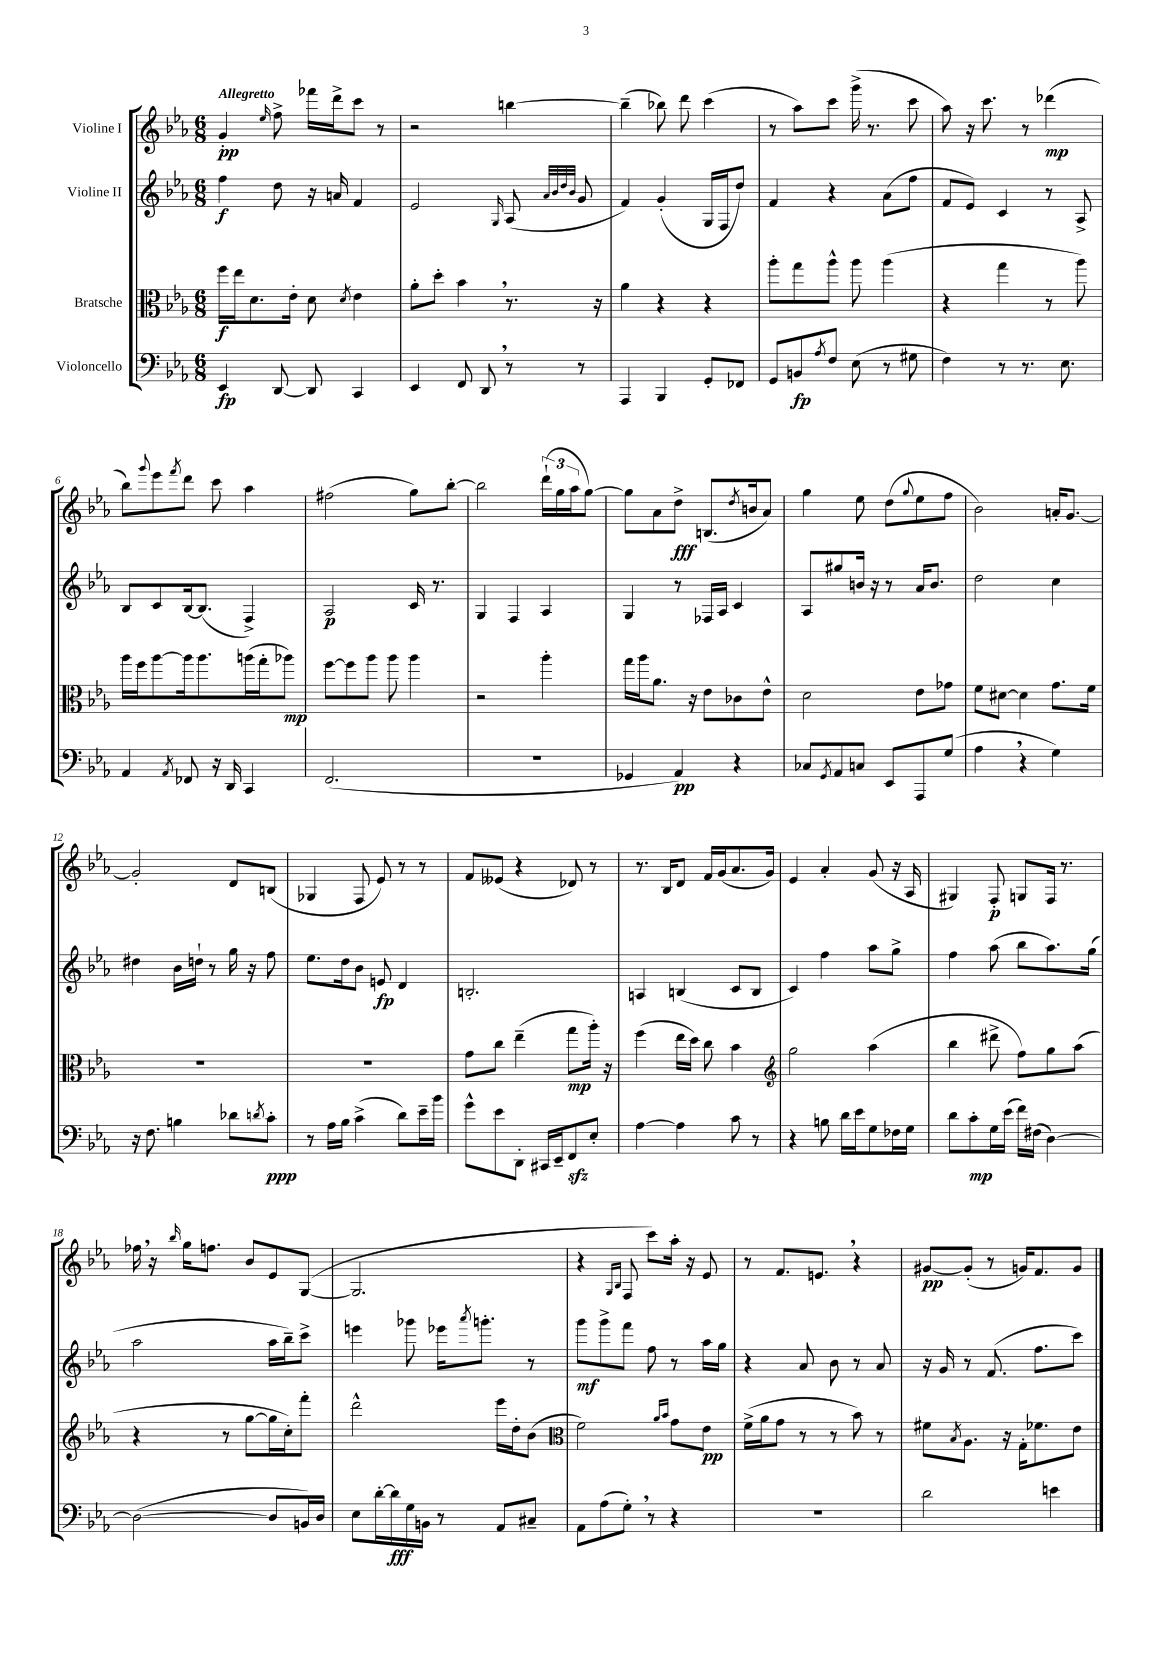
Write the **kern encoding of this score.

**kern	**kern	**kern	**kern
*staff4	*staff3	*staff2	*staff1
*clefF4	*clefC3	*clefG2	*clefG2
*k[b-e-a-]	*k[b-e-a-]	*k[b-e-a-]	*k[b-e-a-]
*M6/8	*M6/8	*M6/8	*M6/8
4EE-	16ff	4ff	4g'
.	16ee-	.	.
.	8.d	.	.
.	.	.	16qqee-
[8DD	.	8dd	8ff^
.	16e-'	.	.
8DD]	8d	16r	16fff-
.	.	16a	16ddd^
.	8qd	.	.
4CC	4e-	4f	8ccc
.	.	.	8r
=	=	=	=
4EE-	8a-'	2e-	2r
.	8dd'	.	.
8FF	4b-	.	.
8DD	.	.	.
.	.	16qqG	.
8r	8.r	(8A-	[4bb
.	.	32qqa-	.
.	.	32qqb-	.
.	.	32qqdd	.
.	.	32qqb-	.
8r	.	8g	.
.	16r	.	.
=	=	=	=
4AAA-	4a-	4f)	(4bb~]
4BBB-	4r	(4g'	8bb-)
.	.	.	8ddd
8GG'	4r	16G	(4ccc
.	.	16F	.
8FF-	.	8dd)	.
=	=	=	=
8GG	8aa-'	4f	8r
8BB	8gg	.	8aa-)
8qA-	.	.	.
8F	8aa-^^	4r	8ccc
(8E-	8aa-	.	(16ggg^
.	.	.	8.r
8r	(4aa-	(8a-	.
8G#	.	8ff	8ccc
=	=	=	=
4F)	4r	8f	8aa-)
.	.	8e-)	16r
.	.	.	8.ccc
8r	4gg	4c	.
8.r	.	.	8r
.	8r	8r	(4ddd-
8.E-	.	.	.
.	8aa-)	8A-^	.
=	=	=	=
4AA-	16aa-	8B-	8bb-)
.	16ff	.	.
.	.	.	8qqggg
.	[8aa-	8c	8eee-
8qAA-	.	.	8qfff
8FF-	16aa-]	[16B-	8ddd
.	8.aa-	(8.B-]	.
16r	.	.	8ccc
16DD	.	.	.
4CC	(16aa	4F^)	4aa-
.	16gg'	.	.
.	8aa-)	.	.
=	=	=	=
(2.FF	[8ff	2A-	(2ff#
.	8ff]	.	.
.	8aa-	.	.
.	8aa-	.	.
.	4aa-	16c	8gg)
.	.	8.r	.
.	.	.	[8bb-'
=	=	=	=
2.r	2r	4G	2bb-]
.	.	4F	.
.	4aa-'	4A-	(24ddd`
.	.	.	24gg
.	.	.	24aa-
.	.	.	[8gg)
=	=	=	=
4GG-	16gg	4G	8gg]
.	16aa-	.	.
.	8.a-	.	8a-
4AA-)	.	8r	8dd^
.	16r	.	.
.	8e-	16F-	(8.B
.	.	16A-	.
4r	8c-	4c	.
.	.	.	8qdd
.	.	.	16b
.	8e-^^	.	8a-)
=	=	=	=
8C-	2d	8A-	4gg
8qGG	.	.	.
8AA-	.	8gg#	.
8C	.	16b	8ee-
.	.	16r	.
8EE-	.	8r	(8dd
.	.	.	8qqgg
8AAA-	8e-	16a-	8ee-
.	.	8.b	.
(8G	8g-	.	8ff
=	=	=	=
4A-	8f	2dd	2b-)
.	[8d#	.	.
4r	4d#]	.	.
4G)	8.g	4cc	16a'
.	.	.	[8.g
.	16f	.	.
=	=	=	=
16r	2.r	4dd#	2g']
8.F	.	.	.
4B	.	16b-	.
.	.	16dd`	.
.	.	8r	.
8d-	.	16gg	8d
.	.	16r	.
8qd	.	.	.
8c'	.	8ff	(8B
=	=	=	=
8r	2.r	8.ee-	4G-
16A-	.	.	.
16B-	.	16dd	.
(4c^	.	8b-	8F
.	.	8e	8e-)
8d)	.	4d	8r
16e-~	.	.	8r
16b-	.	.	.
=	=	=	=
8g^^	8g	2.B'	8f
8e-	8cc	.	(8e--
8DD'	(4ee-~	.	4r
16CC#	.	.	.
16EE-~	.	.	.
8FF	8gg	.	8d-)
8E-'	16aa-')	.	8r
.	16r	.	.
=	=	=	=
[4A-	(4ff	4A	8.r
.	.	.	16B-
4A-]	16ee-	(4B	8d
.	16dd)	.	.
.	8cc	.	16f
.	.	.	(16g
8c	4b-	8c	8.a-
8r	.	8B	.
.	.	.	16g)
=	=	=	=
*	*clefG2	*	*
4r	2gg	4c)	4e-
8B	.	4ff	4a-'
16d	.	.	.
16e-	.	.	.
8G	(4aa-	8aa-	(8g
16F-	.	8gg^	16r
16G	.	.	16A-
=	=	=	=
8d	4bb-	4ff	4G#)
8c'	.	.	.
16G	8ddd#^	(8aa-	8F'
(16e-	.	.	.
16f)	8ff)	8bb-	8G
(16F#	.	.	.
[4D)	8gg	8.aa-)	16F
.	.	.	8.r
.	(8aa-	.	.
.	.	(16gg	.
=	=	=	=
(2D_	4r	2aa-	16ff-
.	.	.	16r
.	.	.	16qqbb-
.	.	.	16gg
.	.	.	8.ff
.	8r	.	.
.	[8gg	.	8b-
8D]	16gg]	16aa-	8e-
.	16cc')	16bb-~)	.
16BB)	8fff'	8ccc^	([8G
16D	.	.	.
=	=	=	=
8E-	2ddd^^	4eee	2.G]
[16d'	.	.	.
16d]	.	.	.
16G	.	8ggg-	.
16BB	.	.	.
8r	.	16eee-	.
.	.	8qaaa-	.
.	.	8.ggg'	.
8AA-	16eee-	.	.
.	16dd'	.	.
8C#~	(8b-	8r	.
=	=	=	=
*	*clefC3	*	*
8AA-	2f)	8ggg	4r
(8A-	.	8ggg^	.
.	.	.	16qqG
.	.	.	16qqB-
8G')	.	8fff	8F
8r	.	8ff	8ccc)
.	16qqa-	.	.
.	16qqb-	.	.
4r	8g	8r	16aa-'
.	.	.	16r
.	8e-	16aa-	8e-
.	.	16gg	.
=	=	=	=
2.r	(16f^	4r	8r
.	16a-	.	.
.	8g	.	8.f
.	8r	8a-	.
.	.	.	8.e
.	8r	8b-	.
.	8b-)	8r	4r
.	8r	8a-	.
=	=	=	=
2d	8f#	16r	[8g#
.	.	16g	.
.	8qB-	.	.
.	8.A-	8r	(8g#']
.	.	(8.f	8r
.	16r	.	.
.	16G'	.	16g)
.	8.f-	8.ff	8.f
4e	.	.	.
.	8e-	8ccc)	8g
==	==	==	==
*-	*-	*-	*-
